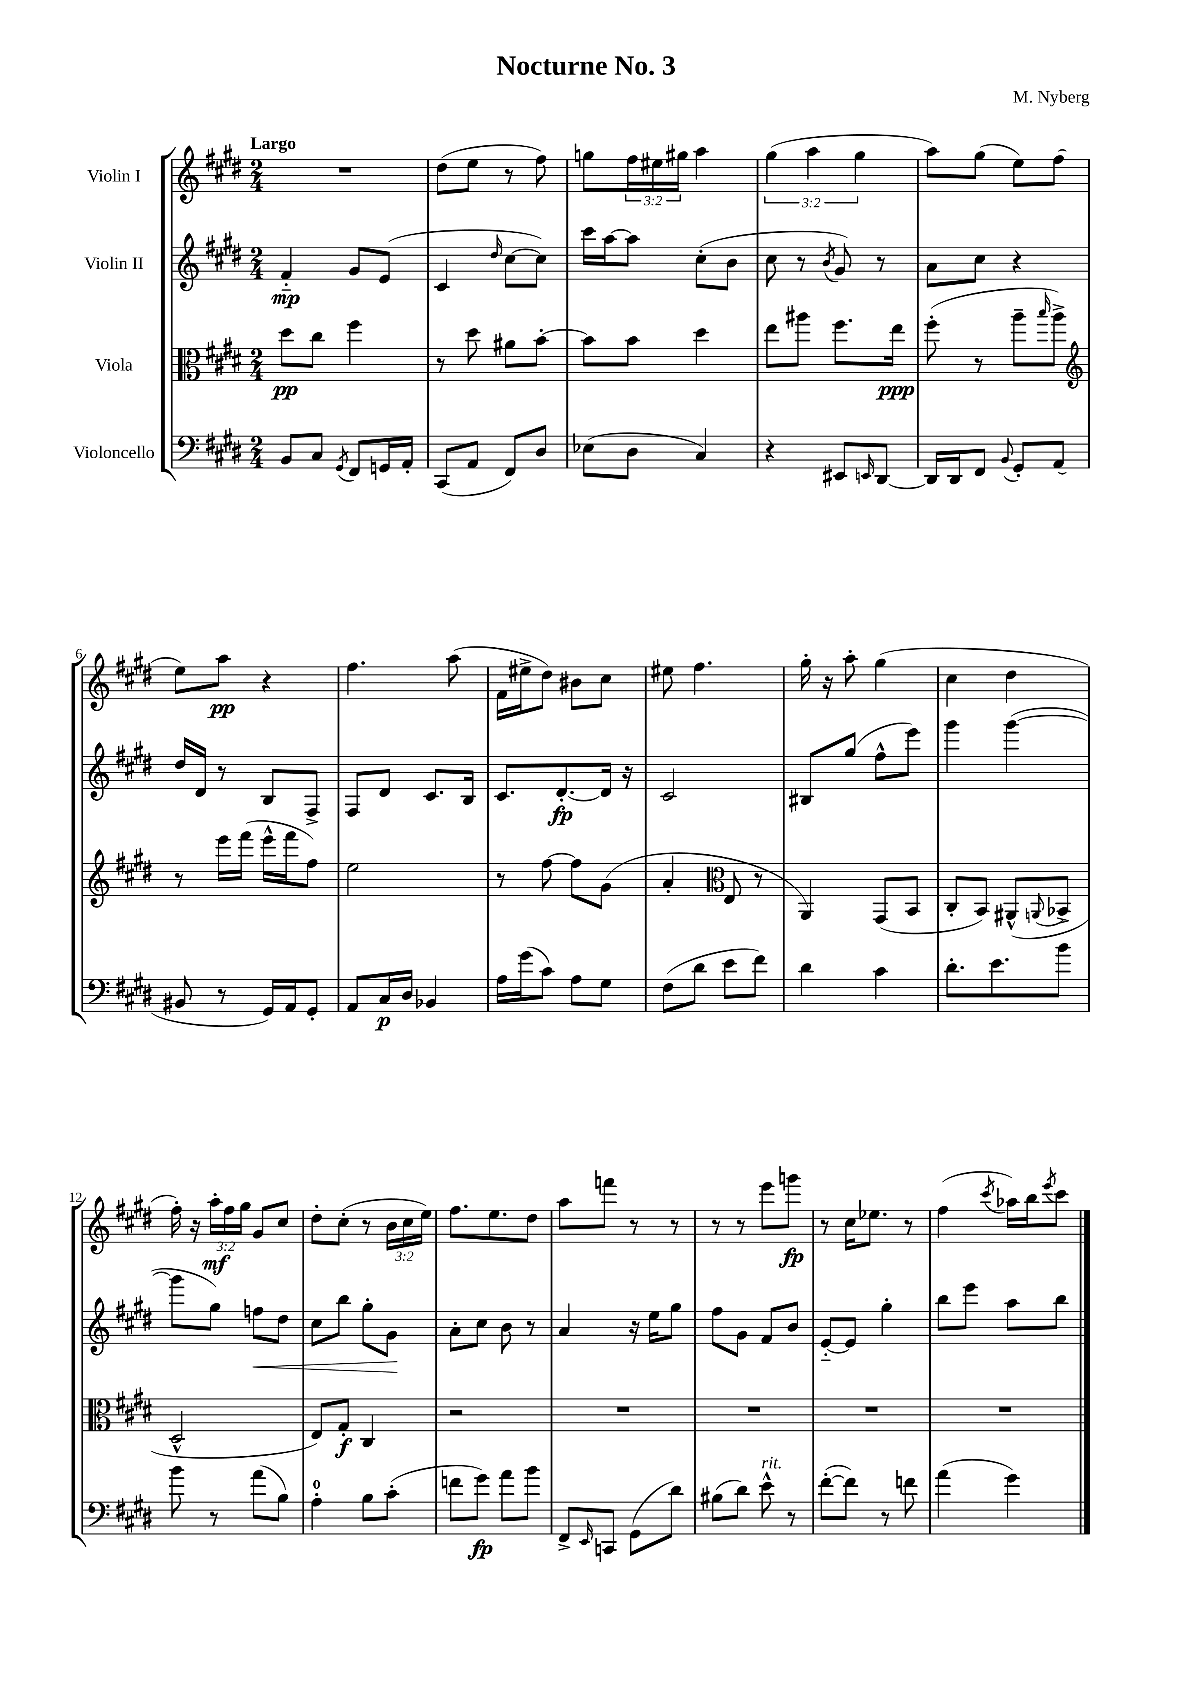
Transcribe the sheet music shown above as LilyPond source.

\header { title = "Nocturne No. 3" composer = "M. Nyberg" }
<<
\new StaffGroup <<
\new Staff = "s0" \with { instrumentName = "Violin I" } {
    \clef treble \key e \major \numericTimeSignature \time 2/4 \override Staff.TupletNumber.text = #tuplet-number::calc-fraction-text \tempo "Largo"
    R2 |
    dis''8( e''8 r8 fis''8) |
    g''8 \tuplet 3/2 { fis''16 eis''16 gis''16 } a''4 |
    \tuplet 3/2 { gis''4( a''4 gis''4 } |
    a''8) gis''8( e''8) fis''8( |
    e''8) a''8\pp r4 |
    fis''4. a''8( |
    fis'16 eis''16-> dis''8) bis'8 cis''8 |
    eis''8 fis''4. |
    gis''16-. r16 a''8-. gis''4( |
    cis''4 dis''4 |
    fis''16-.) r16 \tuplet 3/2 { a''16-.\mf fis''16 gis''16 } gis'8 cis''8 |
    dis''8-. cis''8-.( r8 \tuplet 3/2 { b'16 cis''16 e''16) } |
    fis''8. e''8. dis''8 |
    a''8 f'''8 r8 r8 |
    r8 r8 e'''8 g'''8\fp |
    r8 cis''16 ees''8. r8 |
    fis''4( \acciaccatura { cis'''8 } aes''16) b''16 \acciaccatura { e'''8 } cis'''8 \bar "|." |
}
\new Staff = "s1" \with { instrumentName = "Violin II" } {
    \clef treble \key e \major \numericTimeSignature \time 2/4
    fis'4-_\mp gis'8 e'8( |
    cis'4 \grace { dis''16 } cis''8~ cis''8) |
    cis'''16 a''16~ a''8 cis''8-.( b'8 |
    cis''8 r8 \acciaccatura { b'8 } gis'8) r8 |
    a'8 cis''8 r4 |
    dis''16 dis'16 r8 b8 fis8-> |
    fis8 dis'8 cis'8. b16 |
    cis'8. dis'8.~-.\fp dis'16 r16 |
    cis'2 |
    bis8 gis''8( fis''8-^ e'''8) |
    gis'''4 gis'''4~( |
    gis'''8 gis''8) f''8\< dis''8 |
    cis''8 b''8 gis''8-. gis'8\! |
    a'8-. cis''8 b'8 r8 |
    a'4 r16 e''16 gis''8 |
    fis''8 gis'8 fis'8 b'8 |
    e'8~-_ e'8 gis''4-. |
    b''8 e'''8 a''8 b''8 \bar "|." |
}
\new Staff = "s2" \with { instrumentName = "Viola" } {
    \clef alto \key e \major \numericTimeSignature \time 2/4
    dis''8\pp cis''8 fis''4 |
    r8 dis''8 ais'8 b'8~-. |
    b'8 b'8 dis''4 |
    e''8 ais''8 fis''8. e''16\ppp |
    fis''8-.( r8 a''8-- \grace { b''16 } a''8->) |
    \clef treble r8 e'''16 fis'''16( e'''16-^ fis'''16 fis''8) |
    e''2 |
    r8 fis''8~ fis''8 gis'8( |
    a'4-. \clef alto e8 r8 |
    a,4) gis,8( b,8 |
    cis8-. b,8) ais,8-^( \appoggiatura { a,8 } bes,8-> |
    dis2-^ |
    e8) gis8-.\f cis4 |
    r2 |
    R2 |
    R2 |
    R2 |
    R2 \bar "|." |
}
\new Staff = "s3" \with { instrumentName = "Violoncello" } {
    \clef bass \key e \major \numericTimeSignature \time 2/4
    b,8 cis8 \acciaccatura { gis,8 } fis,8 g,16 a,16-. |
    cis,8( a,8 fis,8) dis8 |
    ees8( dis8 cis4) |
    r4 eis,8 \grace { e,16 } dis,8~ |
    dis,16 dis,16 fis,8 \appoggiatura { b,8 } gis,8-. a,8( |
    bis,8 r8 gis,16) a,16 gis,8-. |
    a,8 cis16\p dis16 bes,4 |
    a16 gis'16( cis'8) a8 gis8 |
    fis8( dis'8 e'8 fis'8) |
    dis'4 cis'4 |
    dis'8.-. e'8. b'8 |
    b'8 r8 a'8( b8) |
    a4-0-. b8 cis'8-.( |
    f'8 gis'8\fp) a'8 b'8 |
    fis,8-> \grace { e,16 } c,8 gis,8( dis'8) |
    bis8( dis'8) e'8-^^\markup { \italic "rit." } r8 |
    fis'8~-.( fis'8) r8 f'8 |
    a'4( gis'4) \bar "|." |
}
>>
>>
